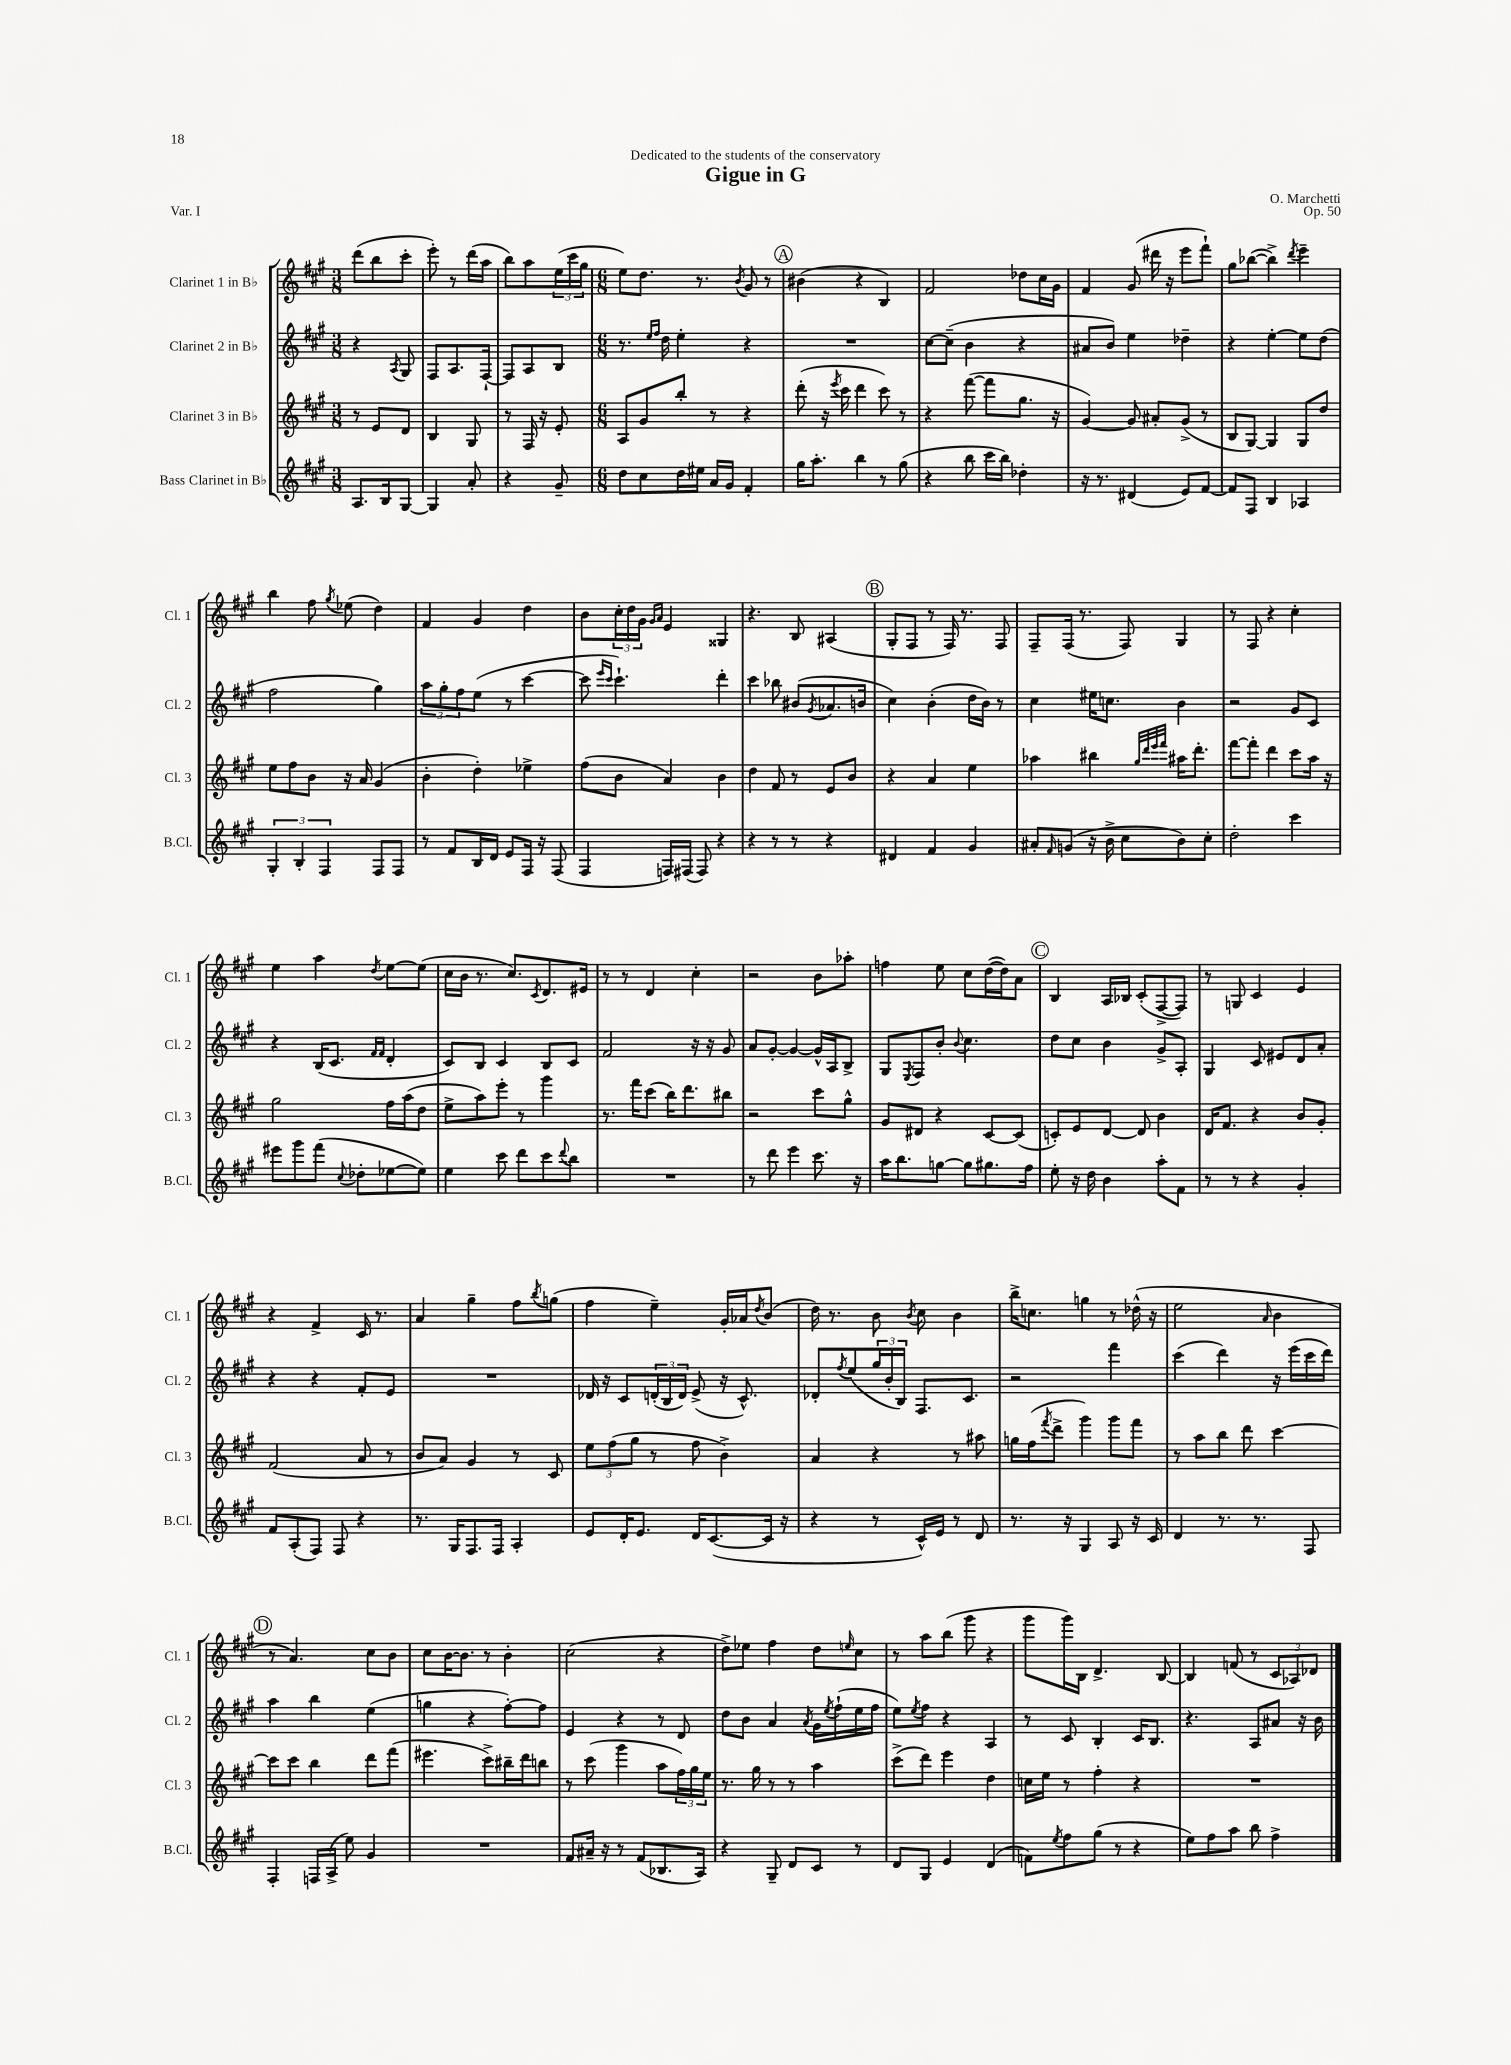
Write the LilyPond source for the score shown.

\header { title = "Gigue in G" composer = "O. Marchetti" dedication = "Dedicated to the students of the conservatory" opus = "Op. 50" piece = "Var. I" }
<<
\new StaffGroup <<
\new Staff = "s0" \with { instrumentName = "Clarinet 1 in Bb" shortInstrumentName = "Cl. 1" } {
    \clef treble \key a \major \numericTimeSignature \time 3/8
    d'''8( b''8 cis'''8-. |
    e'''8-.) r8 d'''16( a''16 |
    b''8) a''8 \tuplet 3/2 { e''16( cis'''16 gis''16 } |
    \numericTimeSignature \time 6/8 e''8) d''8. r8. \acciaccatura { b'8 } gis'8 r8 |
    \mark \markup { \circle "A" } bis'4( r4 b4) |
    fis'2 des''8 cis''16 gis'16 |
    fis'4 gis'8( dis'''16 r16 e'''8 fis'''8-!) |
    gis''8 bes''8~( bes''4->) \acciaccatura { d'''8 } e'''4-- |
    b''4 fis''8 \acciaccatura { gis''8 } ees''8( d''4) |
    fis'4 gis'4 d''4 |
    b'8 \tuplet 3/2 { cis''16-. d''16 gis'16 } \grace { gis'16 a'16 } e'4 gisis4 |
    r4. b8 ais4( |
    \mark \markup { \circle "B" } gis8-. fis8 r8 fis16) r8. fis8 |
    fis8-- fis16( r8. fis8) gis4 |
    r8 fis8 r4 cis''4-. |
    e''4 a''4 \acciaccatura { d''8 } e''8~ e''8( |
    cis''16 b'16 r8. cis''8.) \acciaccatura { cis'8 } d'8. eis'16 |
    r8 r8 d'4 cis''4-. |
    r2 b'8 aes''8-. |
    f''4 e''8 cis''8 d''16~( d''16) a'8 |
    \mark \markup { \circle "C" } b4 a16 bes16 cis'8-.( fis8~-> fis8) |
    r8 g8 cis'4 e'4 |
    r4 fis'4-> cis'16 r8. |
    a'4 gis''4-- fis''8 \acciaccatura { b''8 } g''8( |
    fis''4 e''4--) gis'16-. aes'16 \acciaccatura { d''8 } b'8( |
    d''16) r8. b'8 \acciaccatura { b'8 } cis''8 b'4 |
    b''16-> c''8. g''4 r8 des''16-^( r16 |
    e''2 \grace { a'16 } b'4 |
    \mark \markup { \circle "D" } r8 a'4.) cis''8 b'8 |
    cis''8 b'16~ b'8. r8 b'4-. |
    cis''2( r4 |
    d''8->) ees''8 fis''4 d''8 \grace { e''16 } cis''8 |
    r8 a''8 b''8( gis'''8 r4 |
    gis'''8 gis'''16) b16 d'4.-> b8~ |
    b4 f'8( r8 \tuplet 3/2 { cis'8 aes8) des'8 } \bar "|." |
}
\new Staff = "s1" \with { instrumentName = "Clarinet 2 in Bb" shortInstrumentName = "Cl. 2" } {
    \clef treble \key a \major \numericTimeSignature \time 3/8
    r4 \acciaccatura { a8 } gis8 |
    fis8 a8. fis16~-! |
    fis8 a8 b8 |
    \numericTimeSignature \time 6/8 r8. \grace { e''16 fis''16 } d''16 e''4-. r4 |
    \mark \markup { \circle "A" } R2. |
    cis''8~ cis''8--( b'4 r4 |
    ais'8 b'8) e''4 des''4-- |
    r4 e''4~-. e''8 d''8( |
    fis''2 gis''4) |
    \tuplet 3/2 { a''8 gis''8-. fis''8 } e''8( r8 cis'''4~ |
    cis'''8 \grace { e'''16 cis'''16 } cis'''4.-!) d'''4-. |
    cis'''4 bes''8 bis'8( \acciaccatura { gis'8 } aes'8. b'16 |
    \mark \markup { \circle "B" } cis''4) b'4-.( d''16 b'16) r8 |
    cis''4 eis''16 c''8. b'4 |
    r2 gis'8 cis'8 |
    r4 b16( cis'8. \grace { fis'16 fis'16 } d'4-. |
    cis'8) b8 cis'4 b8 cis'8 |
    fis'2 r16 r16 gis'8 |
    a'8 gis'8~-. gis'4~ gis'16-^ a16 b8-> |
    gis8 \acciaccatura { e8 } fis8 b'8-. \appoggiatura { b'8 } cis''4. |
    \mark \markup { \circle "C" } d''8 cis''8 b'4 gis'8-> a8-. |
    gis4 cis'8 eis'8 d'8 a'8-. |
    r4 r4 fis'8-. e'8 |
    R2. |
    des'16 r16 cis'8 \tuplet 3/2 { d'16-.( b16 d'16) } e'8->( r16 cis'8.-^) |
    des'8-. \acciaccatura { fis''8 } e''8( \tuplet 3/2 { gis''16 b'16-. b16) } fis8. cis'8. |
    r2 fis'''4 |
    cis'''4( d'''4) r16 e'''16( cis'''16 d'''16) |
    \mark \markup { \circle "D" } a''4 b''4 e''4( |
    g''4 r4 fis''8~-.) fis''8 |
    e'4 r4 r8 d'8 |
    d''8 b'8 a'4 \acciaccatura { a'8 } gis'16 \acciaccatura { e''8 } fis''16-!( e''16 fis''16 |
    e''8) \acciaccatura { e''8 } fis''8 r4 a4 |
    r8 cis'8 b4-. cis'16 b8. |
    r4. a8 ais'8 r16 b'16 \bar "|." |
}
\new Staff = "s2" \with { instrumentName = "Clarinet 3 in Bb" shortInstrumentName = "Cl. 3" } {
    \clef treble \key a \major \numericTimeSignature \time 3/8
    r8 e'8 d'8 |
    b4 gis8 |
    r8 fis16 r16 e'8-. |
    \numericTimeSignature \time 6/8 a8 gis'8 b''8-. r8 r4 |
    \mark \markup { \circle "A" } d'''8-.( r16 \acciaccatura { e'''8 } cis'''16 d'''4 cis'''8) r8 |
    r4 fis'''8~( fis'''8 gis''8. r16 |
    gis'4~) gis'8 ais'8-. gis'8->( r8 |
    b8 gis8~) gis4 gis8 d''8 |
    e''8 fis''8 b'8 r16 a'16 gis'4( |
    b'4-. d''4-.) ees''4-> |
    fis''8( b'8 a'4) b'4 |
    d''4 fis'8 r8 e'8 b'8 |
    \mark \markup { \circle "B" } r4 a'4 e''4 |
    aes''4 bis''4 \grace { gis''32 d'''32 e'''32 fis'''32 } ais''16 d'''8.-. |
    fis'''8~ fis'''8-. d'''4 cis'''8 a''16 r16 |
    gis''2 fis''16 a''16( d''8 |
    e''8-> a''8) e'''8-. r8 gis'''4 |
    r8. fis'''16 cis'''8( b''16) d'''8. bis''8 |
    r2 cis'''8 gis''8-^ |
    gis'8 dis'8 r4 cis'8~ cis'8( |
    \mark \markup { \circle "C" } c'8-.) e'8 d'8~ d'8 b'4 |
    d'16 fis'8. r4 b'8 gis'8-. |
    fis'2( a'8 r8 |
    b'8 a'8) gis'4 r8 cis'8 |
    \tuplet 3/2 { e''8 fis''8( gis''8 } r8 fis''8 b'4->) |
    a'4 r4 r8 ais''8 |
    g''16 fis''16( \acciaccatura { fis'''8 } d'''8-> gis'''4) gis'''8 fis'''8 |
    r8 a''8 b''8 d'''8 cis'''4~ |
    \mark \markup { \circle "D" } cis'''8 cis'''8 b''4 d'''8 fis'''8( |
    eis'''4. cis'''8->) bis''16-- d'''16 b''8 |
    r8 cis'''8( gis'''4 a''8 \tuplet 3/2 { fis''16) gis''16 e''16 } |
    r8. gis''16 r8 r8 a''4 |
    cis'''8->( d'''8) e'''4 d''4 |
    c''16 e''16 r8 fis''4-. r4 |
    R2. \bar "|." |
}
\new Staff = "s3" \with { instrumentName = "Bass Clarinet in Bb" shortInstrumentName = "B.Cl." } {
    \clef treble \key a \major \numericTimeSignature \time 3/8
    a8. b16 gis8~ |
    gis4 a'8-. |
    r4 gis'8-- |
    \numericTimeSignature \time 6/8 d''8 cis''8 d''16 eis''16 a'16 gis'16 fis'4-. |
    \mark \markup { \circle "A" } gis''16 a''8.-. b''4 r8 gis''8( |
    r4 b''8 cis'''16 b''16) des''4-. |
    r16 r8. dis'4( e'8) fis'8~ |
    fis'8 fis8 b4 aes4 |
    \tuplet 3/2 { gis4-. b4-. fis4 } fis8 fis8 |
    r8 fis'8 b16 d'16 e'8 fis16 r16 fis8( |
    fis4 f16) fis16( fis8) r4 |
    r4 r8 r8 r4 |
    \mark \markup { \circle "B" } dis'4 fis'4 gis'4 |
    ais'8-. \grace { fis'16 } g'8( r16 b'16-> cis''8 b'8) cis''8-. |
    d''2-. cis'''4 |
    eis'''8 gis'''8 fis'''8( \appoggiatura { cis''8 } des''8-. ees''8~ ees''8) |
    e''4 cis'''8 d'''8 cis'''8 \appoggiatura { d'''8 } b''8 |
    R2. |
    r8 d'''8 e'''4 cis'''8. r16 |
    a''16 b''8. g''8~ g''8 gis''8. fis''16 |
    \mark \markup { \circle "C" } e''8-. r16 d''16 b'4 a''8-. fis'8 |
    r8 r8 r4 gis'4-. |
    fis'8 a8-.( fis8) fis8 r4 |
    r8. gis16 fis8. fis16 a4-. |
    e'8 d'16-. e'8. d'16 cis'8.~( cis'16 r16 |
    r4 r8 cis'16-^) e'16 r8 d'8 |
    r8. r16 gis4 a8 r16 cis'16 |
    d'4 r8. r8. fis8 |
    \mark \markup { \circle "D" } fis4-. f16 a16->( e''8) gis'4 |
    R2. |
    fis'8 ais'16-- r16 r8 fis'8( bes8. a16) |
    r4 gis8-- d'8 cis'8 r8 |
    d'8 gis8 e'4 d'4( |
    f'8) \acciaccatura { e''8 } fis''8 gis''8( r8 r4 |
    e''8) fis''8 a''8 b''8 fis''4-> \bar "|." |
}
>>
>>
\layout { \context { \Score \remove "Bar_number_engraver" } }
